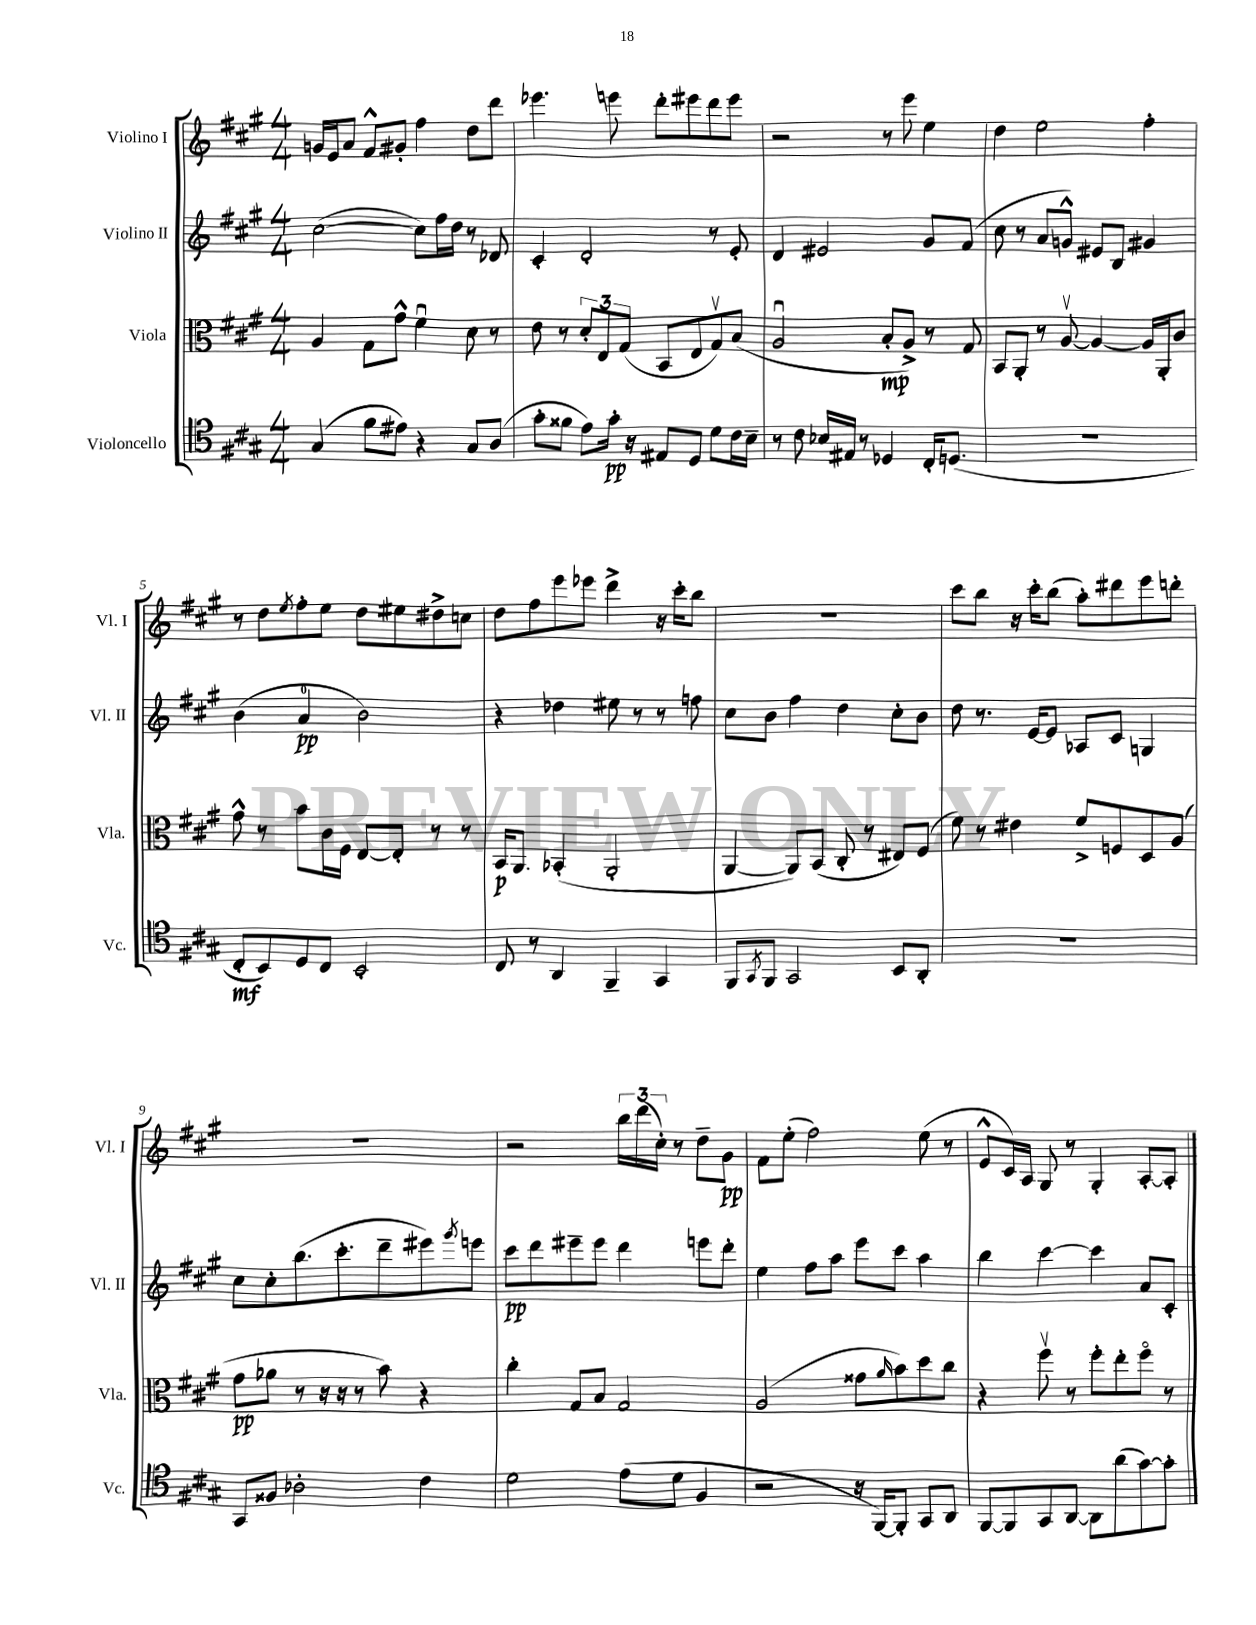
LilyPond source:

<<
\new StaffGroup <<
\new Staff = "s0" \with { instrumentName = "Violino I" shortInstrumentName = "Vl. I" } {
    \clef treble \key a \major \numericTimeSignature \time 4/4
    g'16 e'16 a'8 fis'8-^ gis'8-. fis''4 d''8 d'''8 |
    ees'''4. e'''8 d'''8-. eis'''8 d'''8 eis'''8 |
    r2 r8 e'''8 e''4 |
    d''4 e''2 fis''4-. |
    r8 d''8 \acciaccatura { e''8 } fis''8-. e''8 d''8 eis''8 dis''8-> c''8 |
    d''8 fis''8 e'''8 ees'''8 d'''4-> r16 cis'''16-. b''8 |
    R1 |
    cis'''8 b''8 r16 cis'''16-. b''8( a''8-.) dis'''8 e'''8 d'''8-. |
    R1 |
    r2 \tuplet 3/2 { b''16 d'''16( cis''16-.) } r8 d''8-- gis'8\pp |
    fis'8 e''8-.( fis''2) e''8( r8 |
    e'8-^ cis'16) a16 gis8 r8 gis4-. a8~-. a8-. \bar "|." |
}
\new Staff = "s1" \with { instrumentName = "Violino II" shortInstrumentName = "Vl. II" } {
    \clef treble \key a \major \numericTimeSignature \time 4/4
    cis''2~( cis''8) fis''16 d''16 r8 des'8 |
    cis'4-. d'2-. r8 e'8-. |
    d'4 eis'2 gis'8 fis'8( |
    cis''8 r8 a'8 g'8-^) eis'8 b8 gis'4 |
    b'4( a'4-0\pp b'2) |
    r4 des''4 eis''8 r8 r8 f''8 |
    cis''8 b'8 fis''4 d''4 cis''8-. b'8 |
    d''8 r8. e'16~ e'8 aes8 cis'8 g4 |
    cis''8 cis''8-. b''8.( cis'''8.-. d'''8-- eis'''8) \acciaccatura { gis'''8 } e'''8 |
    cis'''8\pp d'''8 eis'''8-- eis'''8 d'''4 e'''8 d'''8-. |
    e''4 fis''8 a''8 e'''8 cis'''8 a''4 |
    b''4 cis'''4~ cis'''4 a'8 cis'8-. \bar "|." |
}
\new Staff = "s2" \with { instrumentName = "Viola" shortInstrumentName = "Vla." } {
    \clef alto \key a \major \numericTimeSignature \time 4/4
    a4 gis8 gis'8-^ fis'4\downbow d'8 r8 |
    e'8 r8 \tuplet 3/2 { d'8-. e8 gis8( } b,8 e8 gis8\upbow) b8( |
    a2\downbow b8-.\mp a8->) r8 gis8 |
    b,8 a,8-. r8 a8~\upbow a4~ a16 a,16-. cis'8 |
    gis'8-^ r8 b'8 cis'16 fis16 e8~ e8-. r8 r8 |
    b,16\p a,8. bes,4-.( a,2-. |
    a,4~ a,8) b,8( cis8-. r8 eis8) fis8( |
    fis'8) r8 eis'4 fis'8-> f8 d8 a8( |
    gis'8\pp aes'8 r8 r16 r16 r8 b'8) r4 |
    cis''4-. gis8 b8 gis2 |
    a2( gisis'8 \grace { a'16 } b'8) d''8 cis''8 |
    r4 fis''8\upbow r8 fis''8-. e''8-. fis''8\flageolet r8 \bar "|." |
}
\new Staff = "s3" \with { instrumentName = "Violoncello" shortInstrumentName = "Vc." } {
    \clef tenor \key a \major \numericTimeSignature \time 4/4
    gis4( fis'8 eis'8) r4 gis8 a8( |
    gis'8-. fisis'8 e'8) gis'16-.\pp r16 eis8 d8 d'8 cis'16 b16-- |
    r8 cis'8 bes16 eis16 r8 des4 cis16-. d8.( |
    R1 |
    cis8-.\mf b,8) d8 cis8 b,2-. |
    cis8 r8 a,4 fis,4-- gis,4 |
    fis,8 \acciaccatura { gis,8 } fis,8 gis,2 b,8 a,8-. |
    R1 |
    gis,8 fisis8 aes2-. cis'4 |
    d'2 e'8( d'8 fis4 |
    r2 r16 fis,16~) fis,8-. gis,8 a,8 |
    fis,8~ fis,8 gis,8 a,8~ a,8 a'8( gis'8~) gis'8-. \bar "|." |
}
>>
>>
